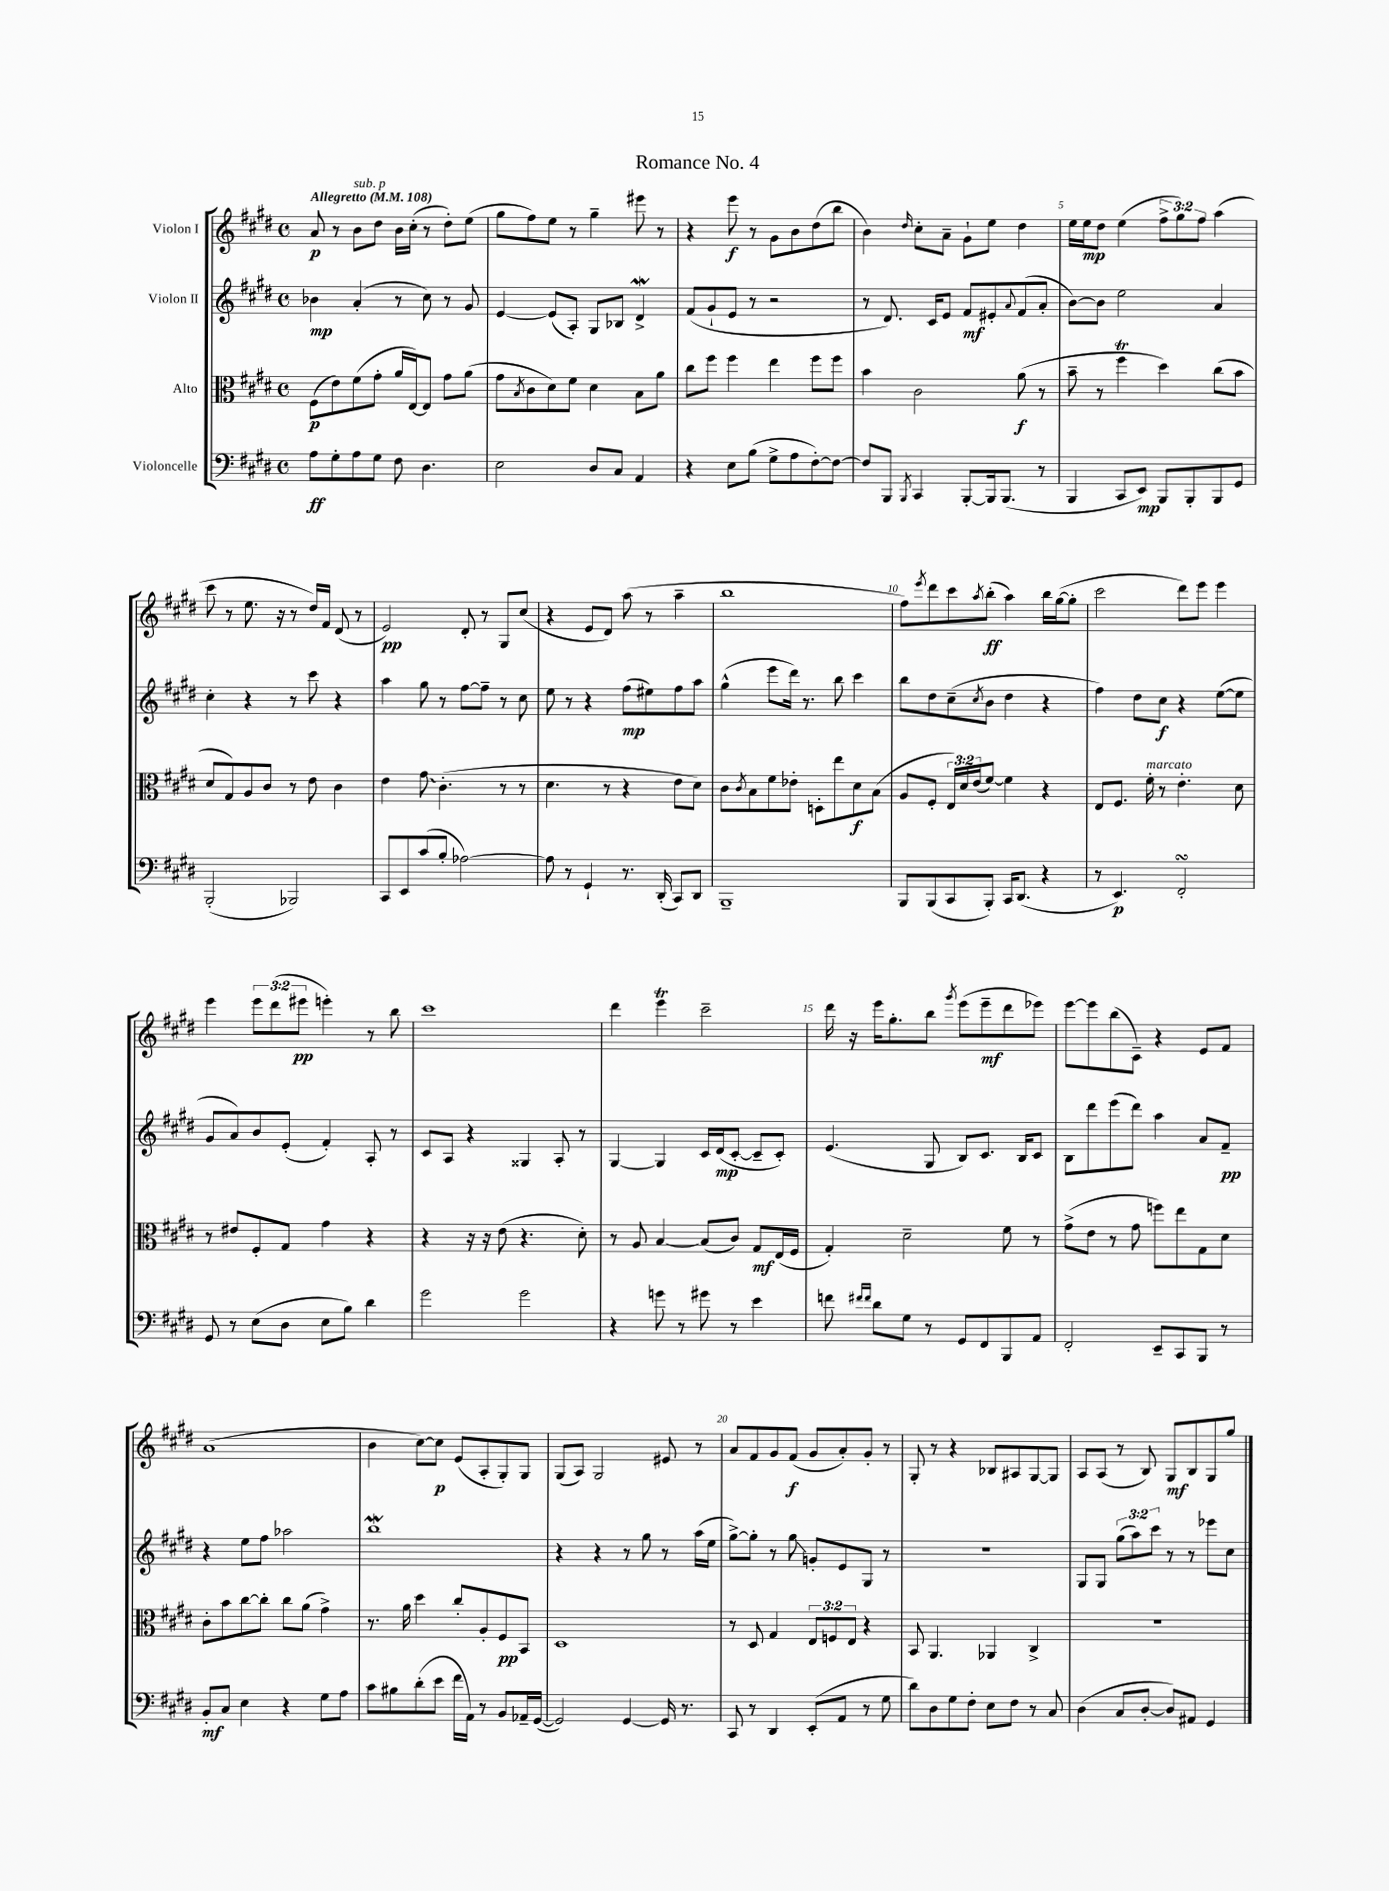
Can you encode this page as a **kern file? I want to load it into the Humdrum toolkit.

**kern	**kern	**kern	**kern
*staff4	*staff3	*staff2	*staff1
*clefF4	*clefC3	*clefG2	*clefG2
*k[f#c#g#d#]	*k[f#c#g#d#]	*k[f#c#g#d#]	*k[f#c#g#d#]
*M4/4	*M4/4	*M4/4	*M4/4
*met(c)	*met(c)	*met(c)	*met(c)
*MM108	*MM108	*MM108	*MM108
8A	(8F#	4b-	8a
8G#'	8e)	.	8r
8A	(8f#	(4a'	8b
8G#	8g#'	.	8dd#
8F#	16a	8r	16b
.	[16E)	.	(16cc#'
4.D#	8E]	8cc#)	8r
.	8g#	8r	8dd#')
.	(8a	8g#	(8ee
=	=	=	=
2E	8g#	[4e	8gg#
.	8qB	.	.
.	8c#	.	8ff#)
.	8d#)	(8e]	8ee
.	8f#	8A')	8r
8D#	4d#	8G#	4gg#~
8C#	.	8B-	.
4AA	8B	4d#^	8eee#
.	8a	.	8r
=	=	=	=
4r	8cc#	(8f#	4r
.	8ff#	8g#`	.
8E	4ff#	8e	8eee
(8B	.	8r	8r
8G#^	4ee	2r	8g#
8A	.	.	8b
[8F#')	8ff#	.	(8dd#
8F#_	8ff#	.	8bb
=	=	=	=
8F#]	4b	8r	4b)
8BBB	.	8.d#)	.
8qBBB	.	.	16qqdd#
4CC#	2c#	.	8cc#'
.	.	16c#	.
.	.	8e	8a~
[8BBB'	.	8f#	8g#`
16BBB]	.	8e#'	8ee
(8.BBB	.	.	.
.	.	8qqa	.
.	(8a	(8f#	4dd#
8r	8r	8a'	.
=	=	=	=
4BBB	8b~	[8b)	16ee
.	.	.	16ee
.	8r	8b]	8dd#
8CC#	4ff#	2ee	(4ee
8EE)	.	.	.
8BBB	4dd#)	.	12ff#^
.	.	.	12gg#)
8BBB'	.	.	.
.	.	.	12ff#
8BBB	(8cc#	4a	(4aa
8GG#	8b	.	.
=	=	=	=
(2BBB'	8d#	4cc#'	8ccc#
.	8G#)	.	8r
.	8A	4r	8.ee
.	8c#	.	.
.	.	.	16r
2BBB-)	8r	8r	8r
.	8e	8ccc#	16dd#)
.	.	.	16f#
.	4c#	4r	(8d#
.	.	.	8r
=	=	=	=
8CC#	4e	4aa	2e)
8EE	.	.	.
(8c#	8g#	8gg#	.
8B'	(4.c#'	8r	.
[2A-)	.	[8ff#	8d#'
.	.	8ff#~]	8r
.	8r	8r	8G#
.	8r	8cc#	(8cc#
=	=	=	=
8A-]	4.d#	8ee	4r
8r	.	8r	.
4GG#`	.	4r	8e
.	8r	.	8d#)
8.r	4r	(8ff#	(8aa
.	.	8ee#)	8r
(16DD#'	.	.	.
8CC#)	8e	8ff#	4aa~
8DD#	8d#)	8aa	.
=	=	=	=
1BBB~	8c#	(4gg#^^	1bb
.	8qc#	.	.
.	8B	.	.
.	8f#	8eee	.
.	8e-'	16ddd#)	.
.	.	8.r	.
.	8D'	.	.
.	8ee	8bb	.
.	8d#	4ccc#	.
.	(8B	.	.
=	=	=	=
8BBB	8A	8bb	8ff#)
.	.	.	8qeee
(8BBB	8F#'	8dd#	8ddd#
8CC#	24E)	(8cc#~	8ccc#
.	24d#	.	.
.	(24e	.	.
.	.	8qcc#	8qaa
8BBB')	[8f#)	8b	(8bb'
16CC#	4f#]	4dd#	4aa)
(8.DD#	.	.	.
4r	4r	4r	16bb
.	.	.	([16gg#
.	.	.	8gg#']
=	=	=	=
8r	8E	4ff#)	2ccc#
4.EE)	8.F#	.	.
.	.	8dd#	.
.	16f#'	.	.
.	8r	8cc#	.
2FF#'	4.e'	4r	8ddd#)
.	.	.	8eee
.	.	([8ee	4eee
.	8d#	8ee]	.
=	=	=	=
8GG#	8r	8g#	4eee
8r	8e#	8a)	.
(8E	8F#'	8b	12eee
.	.	.	(12ddd#
8D#	8G#	(8e'	.
.	.	.	12eee#
8E	4g#	4f#')	4eee')
8B)	.	.	.
4d#	4r	8A'	8r
.	.	8r	8bb
=	=	=	=
2g#	4r	8c#	1ccc#
.	.	8A	.
.	16r	4r	.
.	16r	.	.
.	(8e	.	.
2g#	4.r	4G##	.
.	.	8A'	.
.	8d#')	8r	.
=	=	=	=
4r	8r	[4G#	4ddd#
.	8A	.	.
8g	[4B	4G#]	4eee
8r	.	.	.
8g#	(8B]	16c#	2ccc#~
.	.	(16d#	.
8r	8c#)	[8c#'	.
4e	8G#	8c#~]	.
.	(16E	8c#')	.
.	16F#	.	.
=	=	=	=
8f	4G#')	(4.e	16ddd#
.	.	.	16r
16qqf#	.	.	.
16qqf#	.	.	.
8d#	.	.	16eee
.	.	.	8.gg#'
8G#	2d#~	.	.
8r	.	8G#	8bb
.	.	.	8qggg#
8GG#	.	8B)	(8eee
8FF#	.	8.c#	8eee~
8BBB	8f#	.	8ddd#
.	.	16B	.
8AA	8r	8c#	8eee-)
=	=	=	=
2FF#'	(8g#^	8B	[8eee
.	8e	8ddd#	8eee]
.	8r	(8eee	(8bb
.	8g#	8ddd#)	8c#~)
8EE~	8ff)	4aa	4r
8CC#	8ee	.	.
8BBB	8G#	8a	8e
8r	8d#	8f#~	8f#
=	=	=	=
8BB'	8c#'	4r	(1a
8C#	8b	.	.
4E	[8cc#	8ee	.
.	8cc#']	8ff#	.
4r	8cc#	2aa-	.
.	(8a	.	.
8G#	4g#^)	.	.
8A	.	.	.
=	=	=	=
8c#	8.r	1bb	4b
8B#	.	.	.
.	16a	.	.
(8d#'	4dd#	.	[8cc#)
8e	.	.	8cc#]
16f#	8cc#'	.	(8e
16AA)	.	.	.
8r	8A'	.	8A'
8BB	8F#	.	8G#')
16AA-~	8BB	.	8G#
([16GG#	.	.	.
=	=	=	=
2GG#])	1D#	4r	(8G#
.	.	.	8A)
.	.	4r	2G#
[4GG#	.	8r	.
.	.	8gg#	.
16GG#]	.	8r	8e#
8.r	.	.	.
.	.	(16aa	8r
.	.	16ee	.
=	=	=	=
8CC#	8r	[8gg#^)	8a
8r	8D#	8gg#']	8f#
4DD#	4G#	8r	8g#
.	.	8gg#	(8f#
(8EE'	12E	8g'	8g#
.	12F	.	.
8AA	.	8e	8a')
.	12E	.	.
8r	4r	8G#	8g#'
8G#	.	8r	8r
=	=	=	=
8d#)	8BB	1r	8G#'
8D#	4.AA	.	8r
8G#	.	.	4r
8F#'	.	.	.
8E	4AA-	.	8B-
8F#	.	.	8A#
8r	4C#^	.	[8G#
8C#	.	.	8G#]
=	=	=	=
(4D#	1r	8G#	8A
.	.	8G#	(8A
8C#	.	(12gg#	8r
.	.	12aa)	.
[8D#'	.	.	8B)
.	.	12ccc#	.
8D#])	.	8r	8G#
8AA#	.	8r	8B
4GG#	.	8eee-	8G#
.	.	8cc#	8gg#
==	==	==	==
*-	*-	*-	*-
